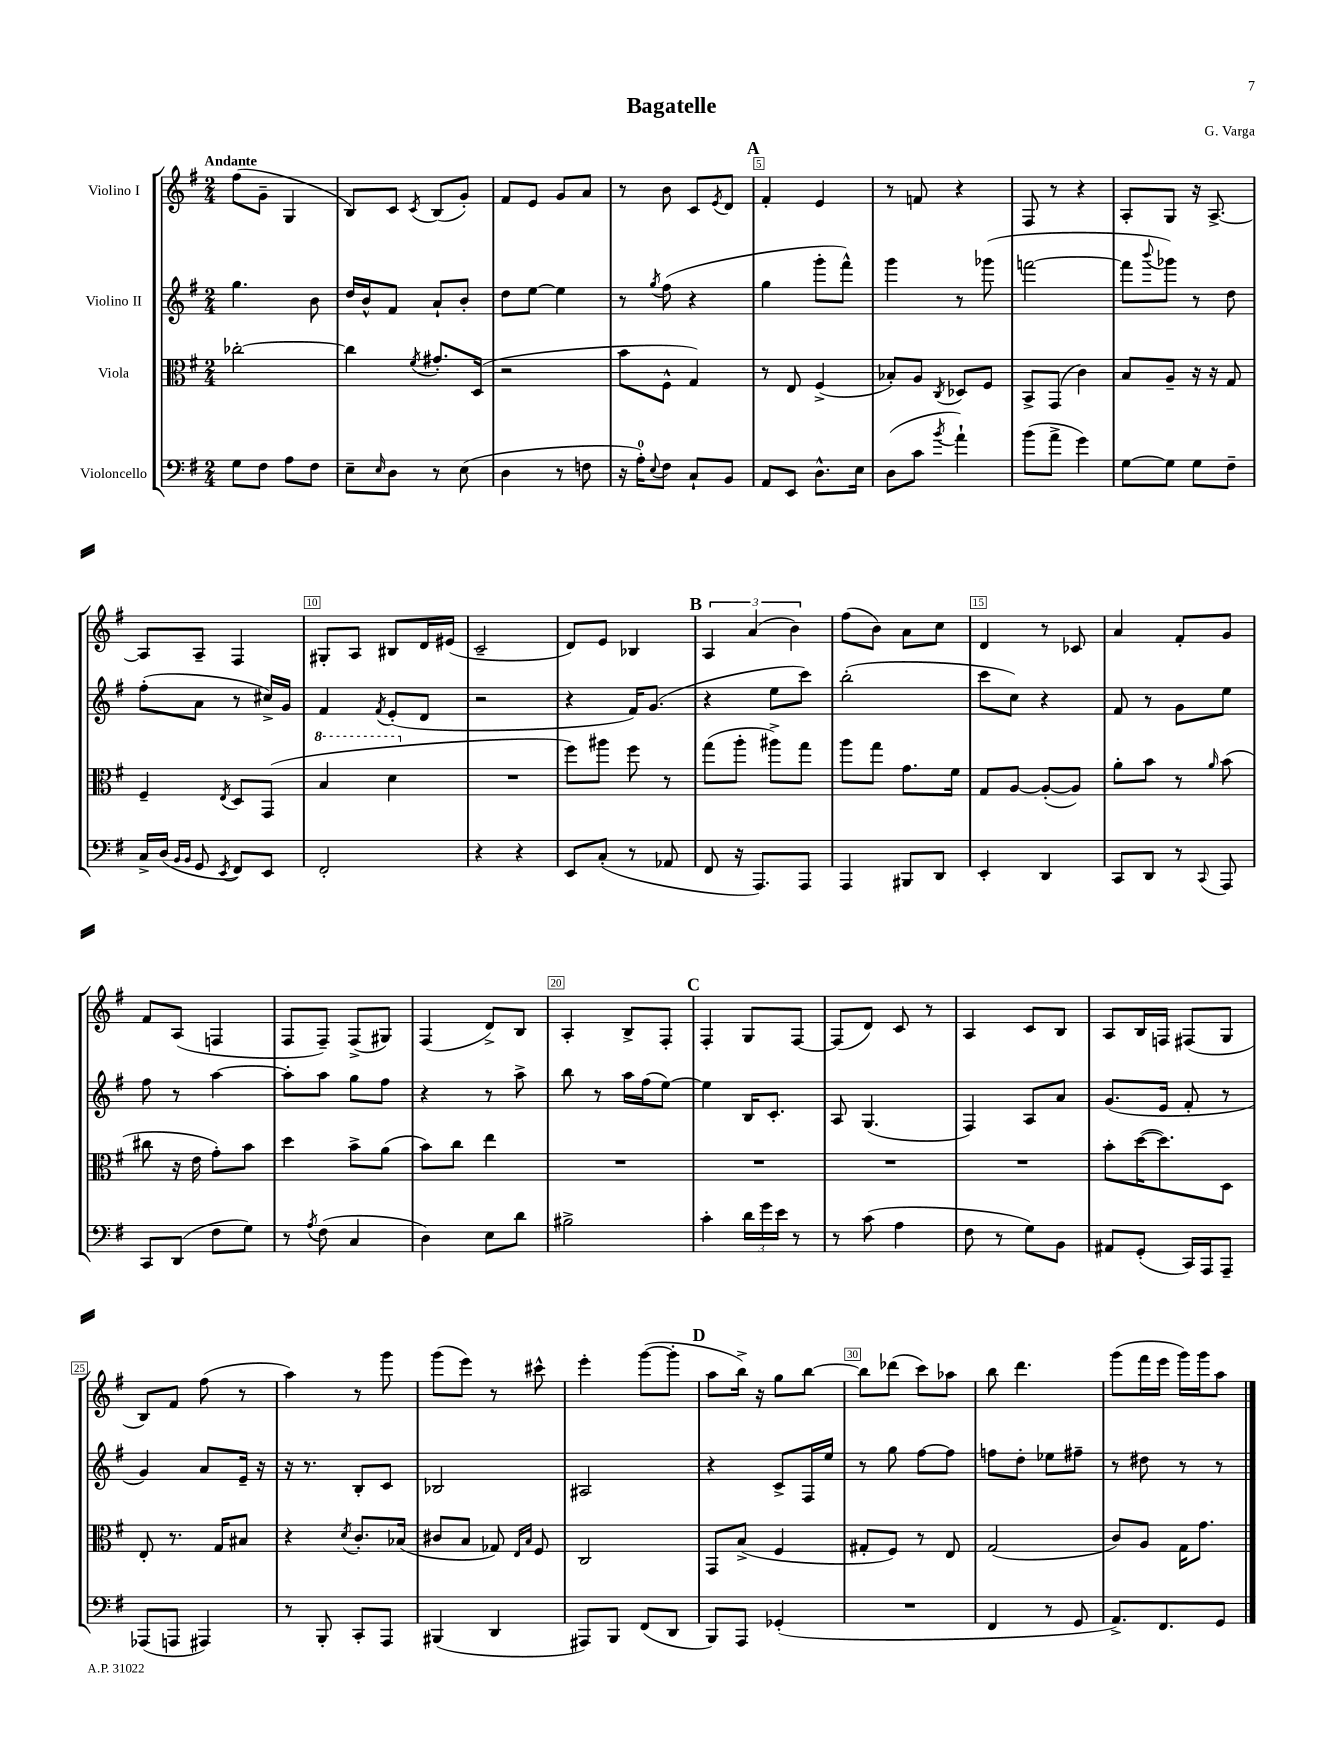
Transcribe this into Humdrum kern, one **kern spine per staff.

**kern	**kern	**kern	**kern
*staff4	*staff3	*staff2	*staff1
*clefF4	*clefC3	*clefG2	*clefG2
*k[f#]	*k[f#]	*k[f#]	*k[f#]
*M2/4	*M2/4	*M2/4	*M2/4
8G\L	[2cc-'\	4.gg\	(8ff#\L
8F#\J	.	.	8g~\J
8A\L	.	.	4G/
8F#\J	.	8b\	.
=	=	=	=
8E~\L	4cc-\]	16dd/LL	8B/L)
.	.	16b^^/J	.
16qqE/	.	.	.
8D\J	.	8f#/J	8c/J
.	8qf#/	.	8qc/
8r	8.g#'/L	8a`/L	(8B/L
(8E\	.	8b'/J	8g'/J)
.	(16D/Jk	.	.
=	=	=	=
4D\	2r	8dd\L	8f#/L
.	.	[8ee\J	8e/J
8r	.	4ee\]	8g/L
8F\	.	.	8a/J
=	=	=	=
16r	8b\L	8r	8r
16A'\LK)	.	.	.
8qqE/	.	8qgg/	.
8F#\J	8F#^^\J	(8ff#\	8b\
8C`/L	4G/)	4r	8c/L
.	.	.	8qe/
8BB/J	.	.	8d/J
=	=	=	=
8AA/L	8r	4gg\	4f#'/
8EE/J	8E/	.	.
8.D^^\L	(4F#^/	8ggg'\L	4e/
.	.	8fff#^^\J)	.
16E\Jk	.	.	.
=	=	=	=
(8D\L	8B-'/L)	4ggg\	8r
8c\J	8A/J	.	8f/
8qb/	8qC/	.	.
4a`\)	8D-/L	8r	4r
.	8F#/J	(8ggg-\	.
=	=	=	=
(8b\L	8BB^/L	[2fff\	8F#/
8a^\J	(8GG/J	.	8r
4g\)	4c\)	.	4r
=	=	=	=
[8G\L	8B/L	8fff\]L	8A'/L
.	.	8qqbbb/	.
8G\]J	8A~/J	8ggg-\J)	8G/J
8G\L	16r	8r	16r
.	16r	.	[8.A^/
8F#~\J	8G/	8dd\	.
=	=	=	=
16C^/LL	4F#~/	(8ff#'\L	8A/]L
(16D/JJ	.	.	.
16qqBB/LL	.	.	.
16qqBB/JJ	.	.	.
8GG/	.	8a\J	8A~/J
8qEE/	8qE/	.	.
8FF#/L)	8D/L	8r	4F#/
8EE/J	(8GG/J	16cc#^/LL)	.
.	.	16g/JJ	.
=	=	=	=
2FF#'/	4b/	4f#/	8G#'/L
.	.	.	8A/J
.	.	8qf#/	.
.	4dd\	(8e'/L	8B#/L
.	.	8d/J	16d/L
.	.	.	(16e#/JJ
=	=	=	=
4r	2r	2r	2c~/
4r	.	.	.
=	=	=	=
8EE/L	8ff#\L)	4r	8d/L)
(8C'/J	8aa#\J	.	8e/J
8r	8ff#\	16f#/LK)	4B-/
.	.	(8.g/J	.
8AA-/	8r	.	.
=	=	=	=
8FF#/	(8gg\L	4r	6A/
16r	8aa'\J	.	.
.	.	.	(6a/
8.AAA/L)	.	.	.
.	8aa#^\L)	8ee\L	.
.	.	.	6b\)
8AAA/J	8gg\J	8ccc\J)	.
=	=	=	=
4AAA/	8aa\L	(2bb'\	(8ff#\L
.	8gg\J	.	8b\J)
8BBB#/L	8.g\L	.	8a\L
8DD/J	.	.	8cc\J
.	16f#\Jk	.	.
=	=	=	=
4EE'/	8G/L	8ccc\L	4d/
.	[8A/J	8cc\J)	.
4DD/	(8A'/_L	4r	8r
.	8A/]J)	.	8c-/
=	=	=	=
8CC/L	8a'\L	8f#/	4a/
8DD/J	8b\J	8r	.
8r	8r	8g\L	8f#'/L
8qqCC/	16qqa/	.	.
8AAA/	(8b\	8ee\J	8g/J
=	=	=	=
8CC/L	8cc#\	8ff#\	8f#/L
(8DD/J	16r	8r	(8A/J
.	16e\	.	.
8F#\L	8g'\L)	[4aa\	4F/
8G\J)	8b\J	.	.
=	=	=	=
8r	4dd\	8aa'\]L	8F#/L
8qA/	.	.	.
(8F#\	.	8aa\J	8F#~/J)
4C/	8b^\L	8gg\L	(8F#^/L
.	(8a\J	8ff#\J	8G#/J)
=	=	=	=
4D\)	8b\L)	4r	(4F#/
.	8cc\J	.	.
8E\L	4ee\	8r	8d^/L)
8d\J	.	8aa^\	8B/J
=	=	=	=
2B#^\	2r	8bb\	4A'/
.	.	8r	.
.	.	16aa\LL	8B^/L
.	.	(16ff#\J	.
.	.	[8ee\J)	8F#'/J
=	=	=	=
4c'\	2r	4ee\]	4F#'/
24d\LL	.	16B/LK	8G/L
24g\	.	.	.
.	.	8.c'/J	.
24e\JJ	.	.	.
8r	.	.	[8F#/J
=	=	=	=
8r	2r	8A/	(8F#/]L
(8c\	.	(4.G/	8d/J)
4A\	.	.	8c/
.	.	.	8r
=	=	=	=
8F#\	2r	4F#/)	4A/
8r	.	.	.
8G\L)	.	8A/L	8c/L
8BB\J	.	8a/J	8B/J
=	=	=	=
8AA#/L	8b'\L	(8.g/L	8A/L
(8GG'/J	([16dd\K	.	16B/L
.	8.dd\])	16e/Jk	16F/JJ
16CC/LL)	.	8f#'/	(8F#/L
16AAA/J	.	.	.
8AAA~/J	8D\J	8r	8G/J
=	=	=	=
(8AAA-/L	8E'/	4g/)	8B/L)
8AAA/J	8.r	.	8f#/J
4AAA#/)	.	8a/L	(8ff#\
.	16G/LK	.	.
.	8B#/J	16e~/Jk	8r
.	.	16r	.
=	=	=	=
8r	4r	16r	4aa\)
.	.	8.r	.
8BBB'/	.	.	.
.	8qd/	.	.
8CC'/L	8.c'/L	8B'/L	8r
8AAA/J	.	8c/J	8ggg\
.	(16B-/Jk	.	.
=	=	=	=
(4BBB#/	8c#/L	2B-/	(8ggg\L
.	8B/J	.	8eee\J)
4DD/	8G-/)	.	8r
.	16qqE/LL	.	.
.	16qqB/JJ	.	.
.	8F#/	.	8ccc#^^\
=	=	=	=
8AAA#/L)	2C/	2A#/	4eee'\
8BBB/J	.	.	.
(8FF#/L	.	.	([8ggg\L
8DD/J	.	.	8ggg'\]J
=	=	=	=
8BBB/L)	8GG/L	4r	8aa\L
8AAA/J	(8B^/J	.	16bb^\Jk)
.	.	.	16r
(4GG-'/	4F#/	8c^/L	8gg\L
.	.	16F#/L	[8bb\J
.	.	16ee/JJ	.
=	=	=	=
2r	8G#'/L	8r	8bb\]L
.	8F#/J)	8gg\	(8ddd-\J
.	8r	[8ff#\L	8ccc\L)
.	8E/	8ff#\]J	8aa-\J
=	=	=	=
4FF#/	(2G/	8ff\L	8bb\
.	.	8dd'\J	4.ddd\
8r	.	8ee-\L	.
8GG/	.	8ff#~\J	.
=	=	=	=
8.AA^/L)	8c/L)	8r	(8ggg\L
.	8A/J	8dd#\	16fff#\L
8.FF#/	.	.	16eee\JJ
.	16G\LK	8r	16ggg\LL)
.	8.g\J	.	16ggg\J
8GG/J	.	8r	8aa\J
==	==	==	==
*-	*-	*-	*-
